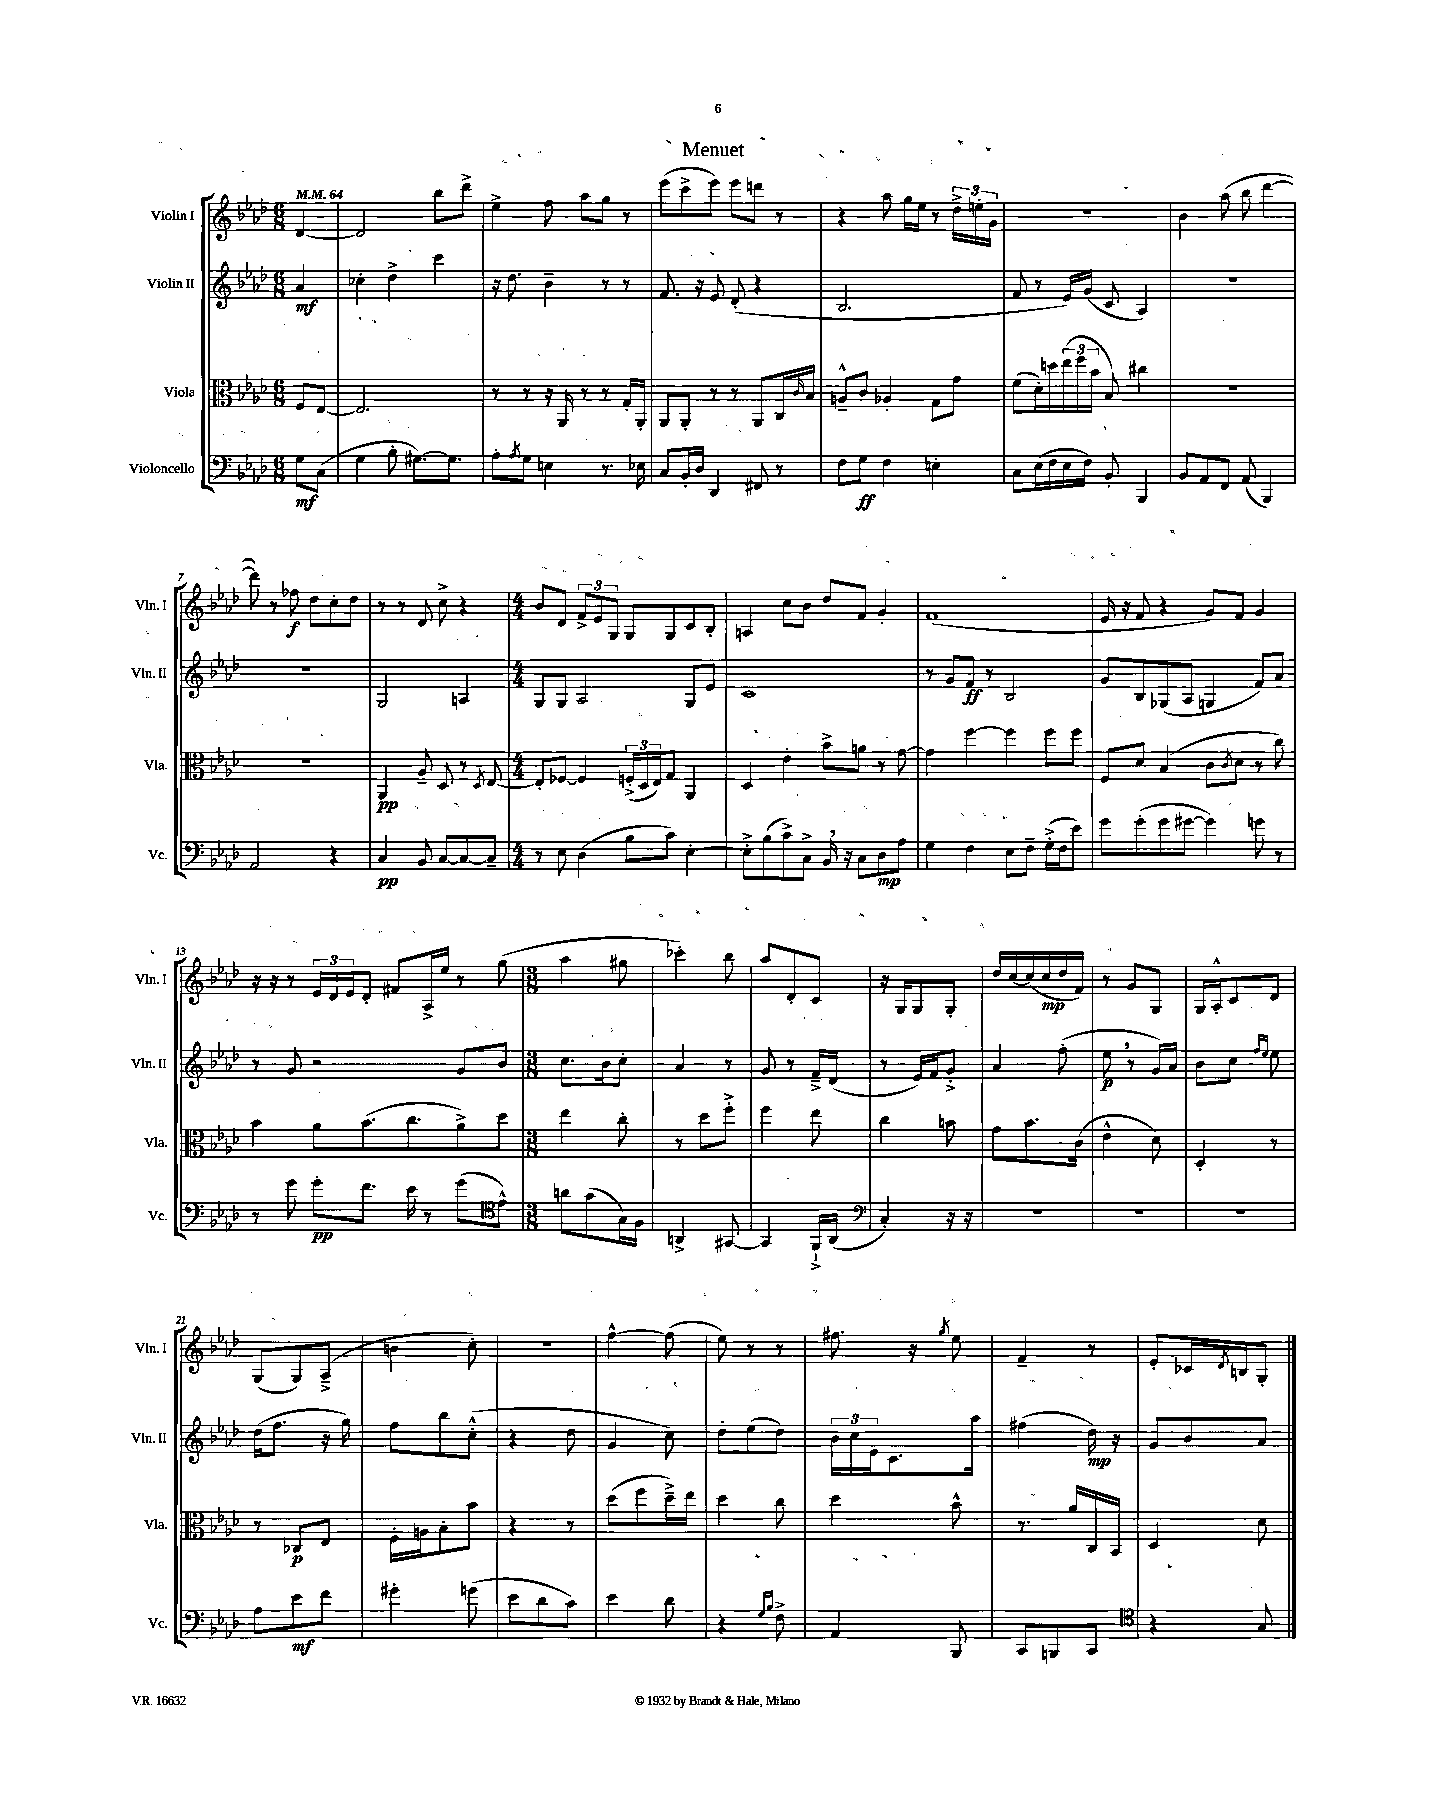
\header { title = "Menuet" }
<<
\new StaffGroup <<
\new Staff = "s0" \with { instrumentName = "Violin I" shortInstrumentName = "Vln. I" } {
    \clef treble \key aes \major \numericTimeSignature \time 6/8 \partial 4 \tempo 4 = 64
    des'4~ |
    des'2 bes''8 des'''8-> |
    ees''4-> f''8 aes''8 g''8 r8 |
    ees'''8( c'''8-> ees'''8) ees'''8 d'''8 r8 |
    r4 aes''8 g''16 ees''16 r8 \tuplet 3/2 { des''16-> e''16-. g'16 } |
    R2. |
    bes'4 aes''8( bes''8 des'''4~ |
    des'''8) r8 fes''8\f des''8 c''8-. des''8 |
    r8 r8 des'8 c''8-> r4 |
    \numericTimeSignature \time 4/4 bes'8 des'8 \tuplet 3/2 { f'8-> ees'8 g8 } g8 g8 c'8 bes8-. |
    a4 c''8 bes'8 des''8 f'8 g'4-. |
    f'1( |
    ees'16 r16 f'8 r4 g'8) f'8 g'4 |
    r16 r16 r8 \tuplet 3/2 { ees'16 des'16 ees'16 } des'8-. fis'8 aes16-> ees''16 r8 g''8( |
    \numericTimeSignature \time 3/8 aes''4 gis''8 |
    ces'''4-.) bes''8 |
    aes''8 des'8-. c'8 |
    r16 g16 g8 g8-. |
    des''16 c''16~ c''16( c''16\mp des''16 f'16) |
    r8 g'8 g8 |
    g16 aes16-.-^ c'8 des'8 |
    g8( g8) aes8--->( |
    b'4 c''8-.) |
    R4. |
    f''4~-^ f''8( |
    ees''8) r8 r8 |
    fis''8. r16 \acciaccatura { g''8 } ees''8 |
    f'4-- r8 |
    ees'8-. ces'16 \acciaccatura { des'8 } b16 g8-. \bar "|." |
}
\new Staff = "s1" \with { instrumentName = "Violin II" shortInstrumentName = "Vln. II" } {
    \clef treble \key aes \major \numericTimeSignature \time 6/8 \partial 4
    aes'4\mf |
    ces''4-. des''4-> c'''4 |
    r16 des''8. bes'4-- r8 r8 |
    f'8. r16 ees'8 des'8-.( r4 |
    bes2. |
    f'8 r8 ees'16) g'16( c'8 aes4) |
    R2. |
    R2. |
    g2 a4 |
    \numericTimeSignature \time 4/4 g8 g8 aes2 g8 ees'8 |
    c'1 |
    r8 g'8 f'8\ff r8 bes2 |
    g'8 bes8 ges8( aes8 g4 f'8) aes'8 |
    r8 g'8 r2 g'8 bes'8 |
    \numericTimeSignature \time 3/8 c''8. bes'16 c''8-. |
    aes'4 r8 |
    g'8 r8 f'16---> des'16( |
    r8 ees'16) f'16 g'8-.-> |
    aes'4 f''8-.( |
    ees''8\p \breathe r8 g'16) aes'16 |
    bes'8 c''8 \grace { f''16 ees''16 } ees''8 |
    des''16( f''8. r16 g''16) |
    f''8 bes''8 c''8-.-^( |
    r4 des''8 |
    g'4 c''8) |
    des''8-. ees''8( des''8) |
    \tuplet 3/2 { bes'16 c''16 ees'16 } c'8. aes''16 |
    fis''4( des''16\mp) r16 |
    g'8 bes'8 aes'8 \bar "|." |
}
\new Staff = "s2" \with { instrumentName = "Viola" shortInstrumentName = "Vla." } {
    \clef alto \key aes \major \numericTimeSignature \time 6/8 \partial 4
    f8 ees8~ |
    ees2. |
    r8 r8 r16 aes,16 r8 r8 g16-. aes,16-. |
    aes,8 aes,8-. r8 r8 aes,8 c16 \grace { c'16 } bes16 |
    a8---^ c'8 aes4-. g8 g'8 |
    f'8( des'16-.) d''16 \tuplet 3/2 { ees''16( f''16 bes'16 } bes8) cis''4 |
    R2. |
    R2. |
    aes,4\pp aes8-- des8 r8 \acciaccatura { des8 } ees8~ |
    \numericTimeSignature \time 4/4 ees8-. fes8~ fes4 \tuplet 3/2 { f16-.->( des16 ees16) } g8 aes,4 |
    des4 ees'4-. bes'8-> a'8 r8 g'8~ |
    g'4 f''4~ f''4 f''8 f''8 |
    f8 des'8 bes4( c'8 \acciaccatura { c'8 } des'8 r8 c''8) |
    bes'4 aes'8 bes'8.( c''8. aes'8->) des''8 |
    \numericTimeSignature \time 3/8 ees''4 c''8-. |
    r8 des''8 f''8-.-> |
    f''4 ees''8 |
    c''4 b'8 |
    g'8 bes'8. c'16( |
    ees'4-^ des'8) |
    des4-. r8 |
    r8 ces8\p ees8 |
    f16-. a16 bes8-. bes'8 |
    r4 r8 |
    des''8( f''8 des''16--->) ees''16 |
    des''4 c''8 |
    des''4 bes'8-^ |
    r8. aes'16 c16 bes,16 |
    des4 des'8 \bar "|." |
}
\new Staff = "s3" \with { instrumentName = "Violoncello" shortInstrumentName = "Vc." } {
    \clef bass \key aes \major \numericTimeSignature \time 6/8 \partial 4
    g8\mf c8( |
    g4 bes8-. gis8.~) gis8. |
    aes8-. \acciaccatura { aes8 } g8 e4 r8. ees16 |
    c8 bes,16-. des16 des,4 fis,8 r8 |
    f8 g8\ff f4 e4-. |
    c8 ees16( f16 ees16 f16) bes,8-. bes,,4 |
    bes,8 aes,8 f,8 aes,8( bes,,4) |
    aes,2 r4 |
    c4\pp bes,8 c8~ c8~ c8-- |
    \numericTimeSignature \time 4/4 r8 ees8 des4( bes8 c'8) ees4~-. |
    ees8-.-> bes8( c'8->) c8-> bes,16 \breathe r16 c8 des8\mp aes8 |
    g4 f4 ees8 f8-- g16-.->( f16 ees'8) |
    g'8 g'8-.( g'8 gis'8~ gis'4) g'8 r8 |
    r8 g'8 g'8-.\pp f'8. ees'16 r8 g'8( ees'8-^) |
    \numericTimeSignature \time 3/8 \clef tenor a'8 g'8( g16) f16 |
    a,4-> gis,8~ |
    gis,4 f,16-!-> aes,16( |
    \clef bass c4-.) r16 r16 |
    R4. |
    R4. |
    R4. |
    aes8 ees'8\mf f'8 |
    gis'4-. g'8( |
    ees'8 des'8 c'8) |
    ees'4 des'8 |
    r4 \grace { g16 bes16 } f8-> |
    aes,4 bes,,8 |
    c,8 b,,8 c,8 |
    \clef tenor r4 g8 \bar "|." |
}
>>
>>
